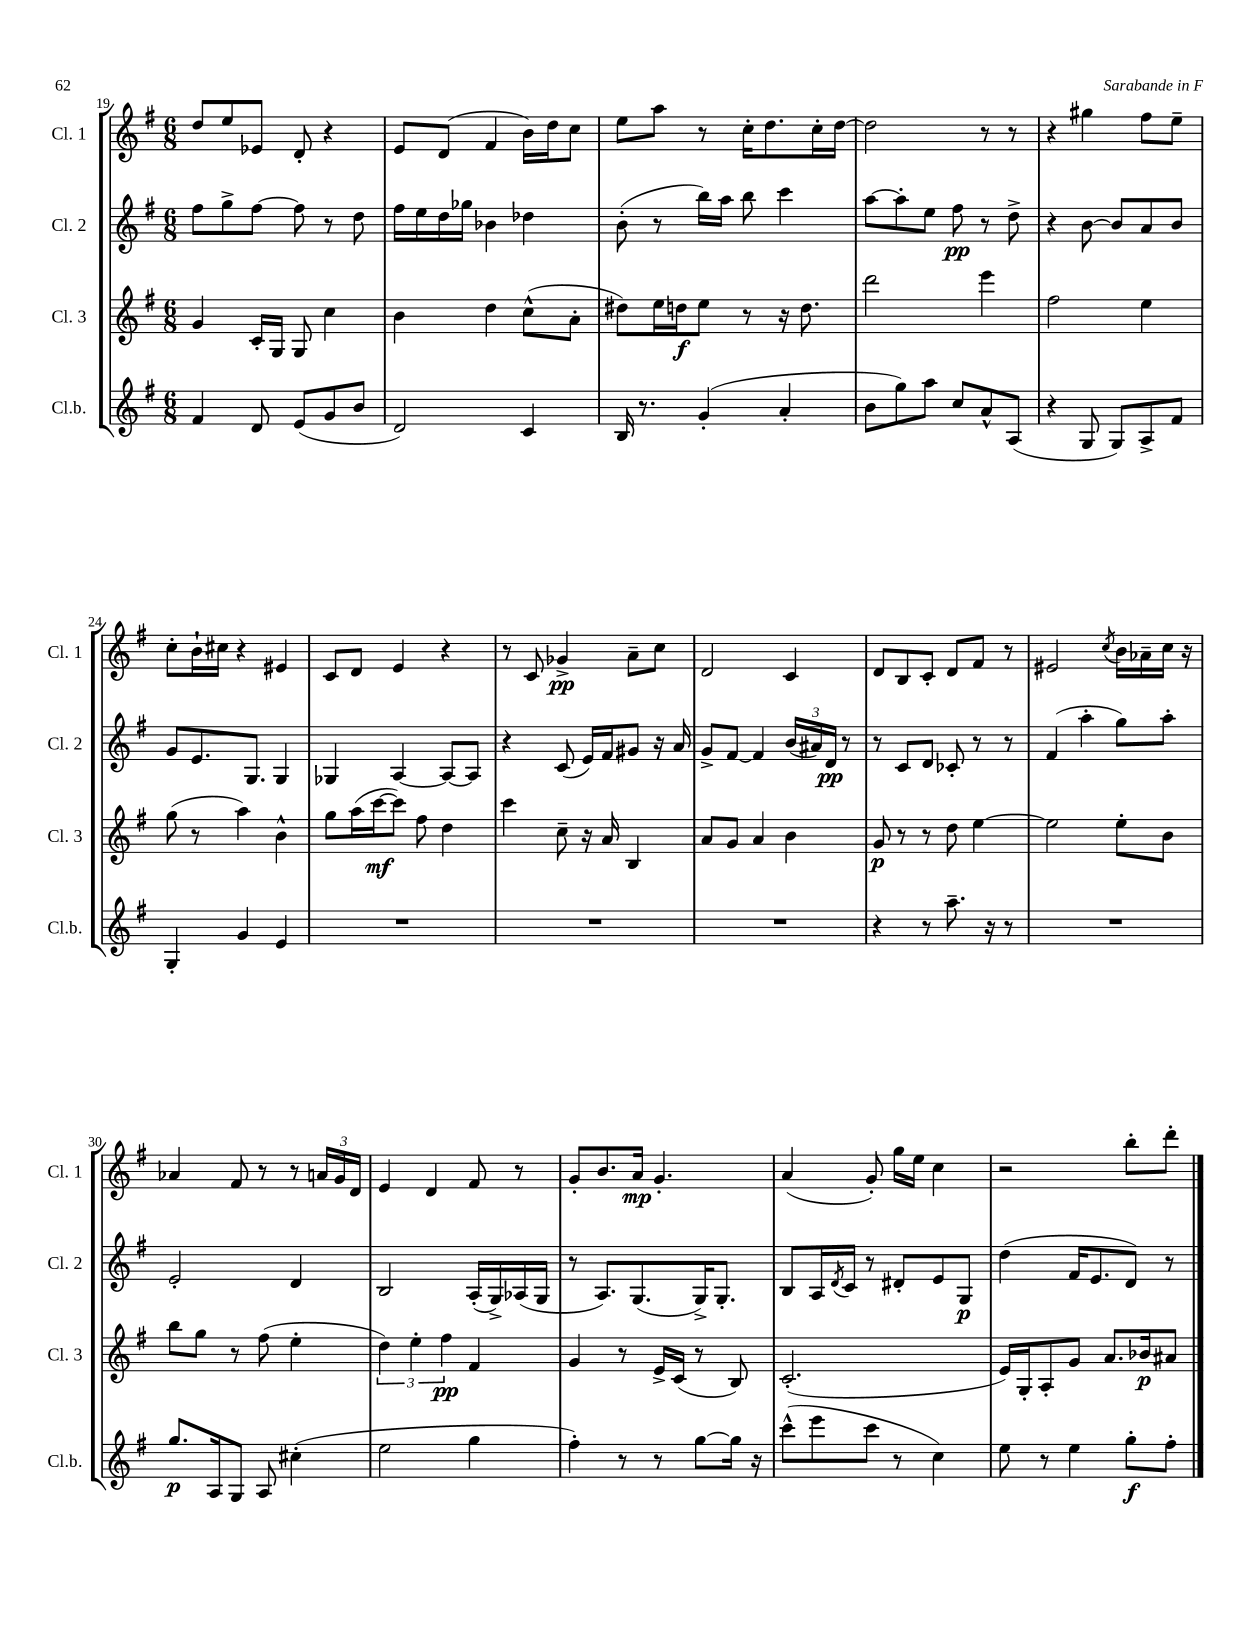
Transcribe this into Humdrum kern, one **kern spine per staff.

**kern	**kern	**kern	**kern
*staff4	*staff3	*staff2	*staff1
*clefG2	*clefG2	*clefG2	*clefG2
*k[f#]	*k[f#]	*k[f#]	*k[f#]
*M6/8	*M6/8	*M6/8	*M6/8
4f#	4g	8ff#	8dd
.	.	8gg^	8ee
8d	16c'	[8ff#	8e-
.	16G	.	.
(8e	8G	8ff#]	8d'
8g	4cc	8r	4r
8b	.	8dd	.
=	=	=	=
2d)	4b	16ff#	8e
.	.	16ee	.
.	.	16dd	(8d
.	.	16gg-	.
.	4dd	4b-	4f#
4c	(8cc^^	4dd-	16b)
.	.	.	16dd
.	8a'	.	8cc
=	=	=	=
16B	8dd#)	(8b'	8ee
8.r	.	.	.
.	16ee	8r	8aa
.	16dd	.	.
(4g'	8ee	16bb)	8r
.	.	16aa	.
.	8r	8bb	16cc'
.	.	.	8.dd
4a'	16r	4ccc	.
.	8.dd	.	.
.	.	.	16cc'
.	.	.	[16dd
=	=	=	=
8b	2ddd	[8aa	2dd]
8gg)	.	8aa']	.
8aa	.	8ee	.
8cc	.	8ff#	.
8a^^	4eee	8r	8r
(8A	.	8dd^	8r
=	=	=	=
4r	2ff#	4r	4r
8G	.	[8b	4gg#
8G)	.	8b]	.
8A^	4ee	8a	8ff#
8f#	.	8b	8ee~
=	=	=	=
4G'	(8gg	8g	8cc'
.	8r	8.e	16b`
.	.	.	16cc#
4g	4aa)	.	4r
.	.	8.G	.
4e	4b^^	4G	4e#
=	=	=	=
2.r	8gg	4G-	8c
.	(16aa	.	8d
.	[16ccc	.	.
.	8ccc])	[4A	4e
.	8ff#	.	.
.	4dd	8A_	4r
.	.	8A]	.
=	=	=	=
2.r	4ccc	4r	8r
.	.	.	8c
.	8cc~	(8c	4g-^
.	16r	16e)	.
.	16a	16f#	.
.	4B	8g#	8a~
.	.	16r	8cc
.	.	16a	.
=	=	=	=
2.r	8a	8g^	2d
.	8g	[8f#	.
.	4a	4f#]	.
.	4b	(24b	4c
.	.	24a#)	.
.	.	24d	.
.	.	8r	.
=	=	=	=
4r	8g	8r	8d
.	8r	8c	8B
8r	8r	8d	8c'
8.aa~	8dd	8c-'	8d
.	[4ee	8r	8f#
16r	.	.	.
8r	.	8r	8r
=	=	=	=
2.r	2ee]	(4f#	2e#
.	.	4aa'	.
.	.	.	8qcc
.	8ee'	8gg)	16b
.	.	.	16a-~
.	8b	8aa'	16cc
.	.	.	16r
=	=	=	=
8.gg	8bb	2e'	4a-
.	8gg	.	.
16A	.	.	.
8G	8r	.	8f#
8A	(8ff#	.	8r
(4cc#'	4ee'	4d	8r
.	.	.	24a
.	.	.	24g
.	.	.	24d
=	=	=	=
2ee	6dd)	2B	4e
.	6ee'	.	.
.	.	.	4d
.	6ff#	.	.
4gg	4f#	(16A'	8f#
.	.	16G^)	.
.	.	(16A-	8r
.	.	16G	.
=	=	=	=
4ff#')	4g	8r	8g'
.	.	8.A)	8.b
8r	8r	.	.
.	.	(8.G	16a
8r	16e^	.	4.g'
.	(16c	.	.
[8gg	8r	16G^)	.
.	.	8.G'	.
16gg]	8B)	.	.
16r	.	.	.
=	=	=	=
(8ccc^^	(2.c'	8B	(4a
8eee	.	16A	.
.	.	8qd	.
.	.	16c	.
8ccc	.	8r	8g')
8r	.	8d#'	16gg
.	.	.	16ee
4cc)	.	8e	4cc
.	.	8G	.
=	=	=	=
8ee	16e)	(4dd	2r
.	16G'	.	.
8r	8A'	.	.
4ee	8g	16f#	.
.	.	8.e	.
.	8.a	.	.
8gg'	.	8d)	8bb'
.	16b-	.	.
8ff#'	8a#	8r	8ddd'
==	==	==	==
*-	*-	*-	*-
